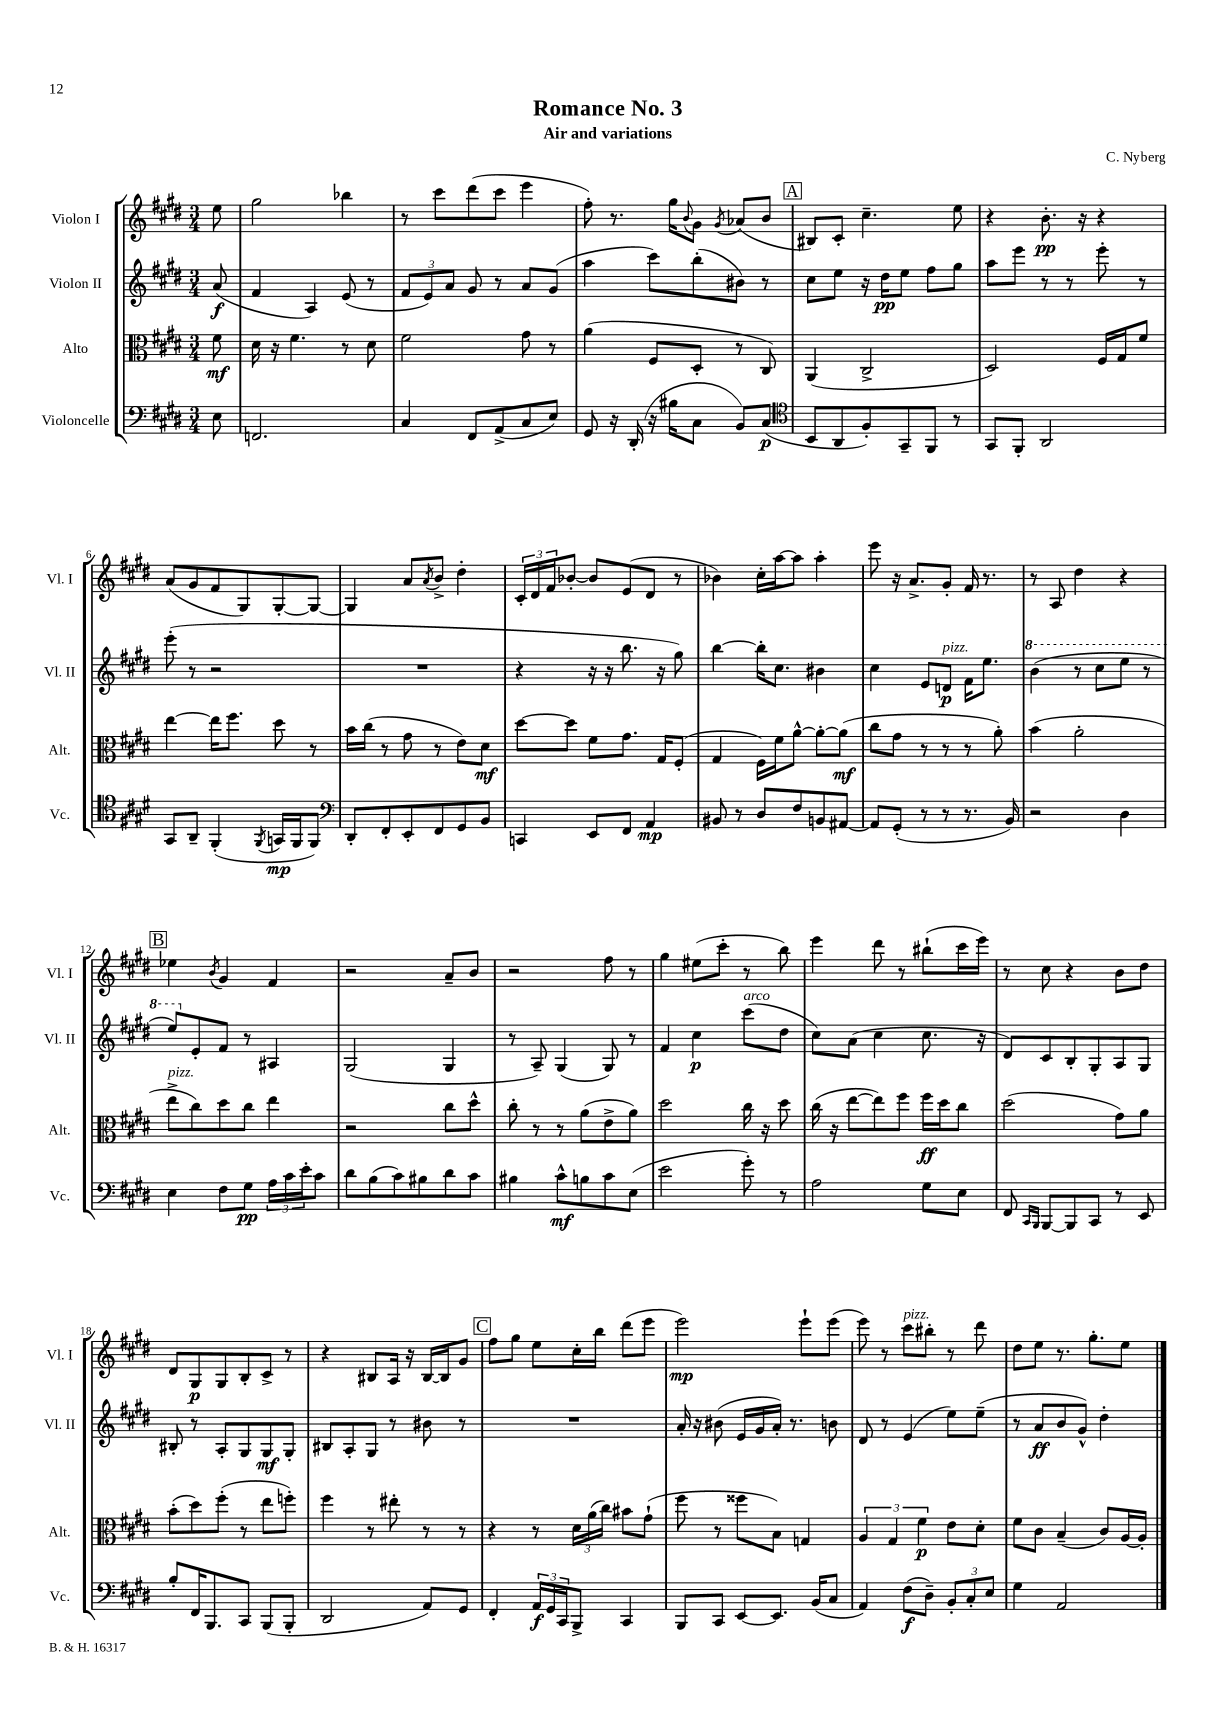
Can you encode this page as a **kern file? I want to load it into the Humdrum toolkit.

**kern	**kern	**kern	**kern
*staff4	*staff3	*staff2	*staff1
*clefF4	*clefC3	*clefG2	*clefG2
*k[f#c#g#d#]	*k[f#c#g#d#]	*k[f#c#g#d#]	*k[f#c#g#d#]
*M3/4	*M3/4	*M3/4	*M3/4
8E\	8f#\	(8a/	8ee\
=	=	=	=
2.FF/	16d#\	4f#/	2gg#\
.	16r	.	.
.	4.f#\	.	.
.	.	4A/)	.
.	8r	(8e/	4bb-\
.	8d#\	8r	.
=	=	=	=
4C#/	2f#\	12f#/L	8r
.	.	12e/)	.
.	.	.	8ccc#\L
.	.	12a/J	.
8FF#/L	.	8g#/	(8ddd#\
(8AA^/	.	8r	8ccc#\J
8C#/	8g#\	8a/L	4eee\
8E/J)	8r	(8g#/J	.
=	=	=	=
8GG#/	(4a\	4aa\	8ff#'\)
16r	.	.	8.r
(16DD#'/	.	.	.
16r	8F#/L	8ccc#\L)	.
16B#\LK	.	.	16gg#\LK
.	.	.	8qqb/
8C#\J	8D#'/J	(8bb'\	8g#\J
.	.	.	8qg#/
8BB/L)	8r	8b#\J)	(8a-/L
(8C#/J	8C#/)	8r	8b/J
=	=	=	=
*clefC4	*	*	*
8BB/L	(4AA/	8cc#\L	8B#/L)
8AA/	.	8ee\J	8c#'/J
8F#'/)	2C#^/	16r	4.cc#~\
.	.	16dd#\LK	.
8GG#~/	.	8ee\J	.
8FF#/J	.	8ff#\L	.
8r	.	8gg#\J	8ee\
=	=	=	=
8GG#/L	2D#/)	8aa\L	4r
8FF#'/J	.	8eee\J	.
2AA/	.	8r	8.b'\
.	.	8r	.
.	.	.	16r
.	16F#/LL	8eee'\	4r
.	16G#/J	.	.
.	8f#/J	8r	.
=	=	=	=
8GG#/L	[4ee\	(8eee'\	(8a/L
8AA~/J	.	8r	8g#/
(4FF#'/	16ee\]LK	2r	8f#/
.	8.ff#\J	.	.
.	.	.	8G#/)
8qFF#/	.	.	.
16GG/LL	8dd#\	.	[8G#'/
16FF#/J	.	.	.
8FF#/J)	8r	.	8G#/_J
=	=	=	=
*clefF4	*	*	*
8DD#'/L	16b\LL	2.r	4G#/]
.	(16cc#\JJ	.	.
8FF#'/	8r	.	.
8EE'/	8g#\	.	8a/L
.	.	.	8qa/
8FF#/	8r	.	8b^/J
8GG#/	8e\L)	.	4dd#'\
8BB/J	8d#\J	.	.
=	=	=	=
4CC/	[8dd#\L	4r	24c#'/LL
.	.	.	24d#/
.	.	.	24f#/J
.	8dd#\]J	.	[8b-'/J
8EE/L	8f#\L	16r	8b-/]L
.	.	16r	.
8FF#/J	8.g#\J	8.bb\	(8e/
4AA/	.	.	8d#/J
.	16G#/LK	16r	.
.	(8F#'/J	8gg#\)	8r
=	=	=	=
8BB#/	4G#/	[4bb\	4b-\)
8r	.	.	.
8D#/L	16F#\LL)	16bb'\]LK	16cc#'\LL
.	16f#\J	8.cc#\J	[16aa\J
8F#/	[8a^^\J	.	8aa\]J
8BB/	8a'\_L	4b#\	4aa'\
[8AA#/J	(8a\]J	.	.
=	=	=	=
8AA#/]L	8cc#\L	4cc#\	8eee\
(8GG#'/J	8g#\J	.	16r
.	.	.	8.a^/L
8r	8r	8e/L	.
8r	8r	8d/J	8g#'/J
8.r	8r	16f#\LK	16f#/
.	.	8.ee\J	8.r
.	8a'\)	.	.
16BB/)	.	.	.
=	=	=	=
2r	(4b\	(4bb\	8r
.	.	.	8A/
.	2a'\	8r	4dd#\
.	.	8ccc#\L	.
4D#\	.	8eee\J	4r
.	.	8r	.
=	=	=	=
4E\	8ee^\L	8eee/L)	4ee-\
.	8cc#\)	8e'/	.
.	.	.	8qb/
8F#\L	8dd#\	8f#/J	4g#/
8G#\J	8cc#\J	8r	.
24A\LL	4ee\	4A#/	4f#/
24c#\	.	.	.
24e'\J	.	.	.
8c#\J	.	.	.
=	=	=	=
8d#\L	2r	(2G#/	2r
(8B\	.	.	.
8c#\)	.	.	.
8B#\	.	.	.
8d#\	8cc#\L	4G#/	8a~/L
8c#\J	8dd#^^\J	.	8b/J
=	=	=	=
4B#\	8cc#'\	8r	2r
.	8r	8A~/)	.
8c#^^\L	8r	(4G#/	.
8B\	(8a\L	.	.
8c#\	8e^\	8G#/)	8ff#\
(8E\J	8a\J)	8r	8r
=	=	=	=
2e\	2dd#\	4f#/	4gg#\
.	.	4cc#\	(8ee#\L
.	.	.	8ccc#'\J
8g#'\)	16cc#\	(8ccc#\L	8r
.	16r	.	.
8r	8dd#\	8dd#\J	8bb\)
=	=	=	=
2A\	(16cc#\	8cc#\L)	4eee\
.	16r	.	.
.	[8ee\L	(8a\J	.
.	8ee\])	4cc#\	8ddd#\
.	8ff#\J	.	8r
8G#\L	16ff#\LL	8.cc#\	(8bb#`\L
.	16dd#\J	.	.
8E\J	8cc#\J	.	16ccc#\L
.	.	16r	16eee\JJ)
=	=	=	=
8FF#/	(2dd#\	8d#/L)	8r
16qqCC#/LL	.	.	.
16qqBBB/JJ	.	.	.
[8BBB/L	.	8c#/	8cc#\
8BBB/]	.	8B'/	4r
8CC#/J	.	8G#'/	.
8r	8g#\L)	8A/	8b\L
8EE/	8a\J	8G#/J	8dd#\J
=	=	=	=
8B'/L	(8b'\L	8B#'/	8d#/L
16FF#/K	8dd#\)	8r	8G#/
8.BBB/	.	.	.
.	(8ff#'\J	8A'/L	8G#/
8CC#/J	8r	8G#/	8B'/
(8BBB/L	8ee\L	8G#/	8c#^/J
8BBB'/J	8ff'\J)	8G#'/J	8r
=	=	=	=
2DD#/	4ff#\	8B#/L	4r
.	.	8A'/	.
.	8r	8G#/J	8B#/L
.	8ee#'\	8r	16A/Jk
.	.	.	16r
8AA/L)	8r	8b#\	[16B#/LL
.	.	.	16B#/]J
8GG#/J	8r	8r	8g#/J
=	=	=	=
4FF#'/	4r	2.r	8ff#\L
.	.	.	8gg#\J
24AA/LL	8r	.	8ee\L
24GG#/	.	.	.
24CC#/J	.	.	.
8BBB^/J	24d#\LL	.	16cc#'\L
.	(24a\	.	.
.	.	.	16bb\JJ
.	24cc#\JJ)	.	.
4CC#/	8b#\L	.	(8ddd#\L
.	(8g#`\J	.	8eee\J
=	=	=	=
8BBB/L	8ff#\	16a'/	2eee\)
.	.	16r	.
8CC#/J	8r	(8b#\	.
[8EE/L	8ff##\L	16e/LL	.
.	.	16g#/	.
8.EE/]J	8B\J)	16a'/JJ)	.
.	.	8.r	.
.	4G/	.	8eee`\L
(16BB/LK	.	.	.
8C#/J	.	8b\	(8eee\J
=	=	=	=
4AA/)	6A/	8d#/	8eee\)
.	.	8r	8r
.	6G#/	.	.
(8F#\L	.	(4e/	8ccc#\L
.	6f#\	.	.
8D#~\J)	.	.	8bb#'\J
12BB'/L	8e\L	8ee\L)	8r
12C#'/	.	.	.
.	8d#'\J	(8ee~\J	8ddd#\
12E/J	.	.	.
=	=	=	=
4G#\	8f#\L	8r	8dd#\L
.	8c#\J	8a/L	8ee\J
2AA/	(4B~/	8b/	8.r
.	.	8g#^^/J)	.
.	.	.	8.gg#'\L
.	8c#/L)	4dd#'\	.
.	[16A/L	.	8ee\J
.	16A'/]JJ	.	.
==	==	==	==
*-	*-	*-	*-
